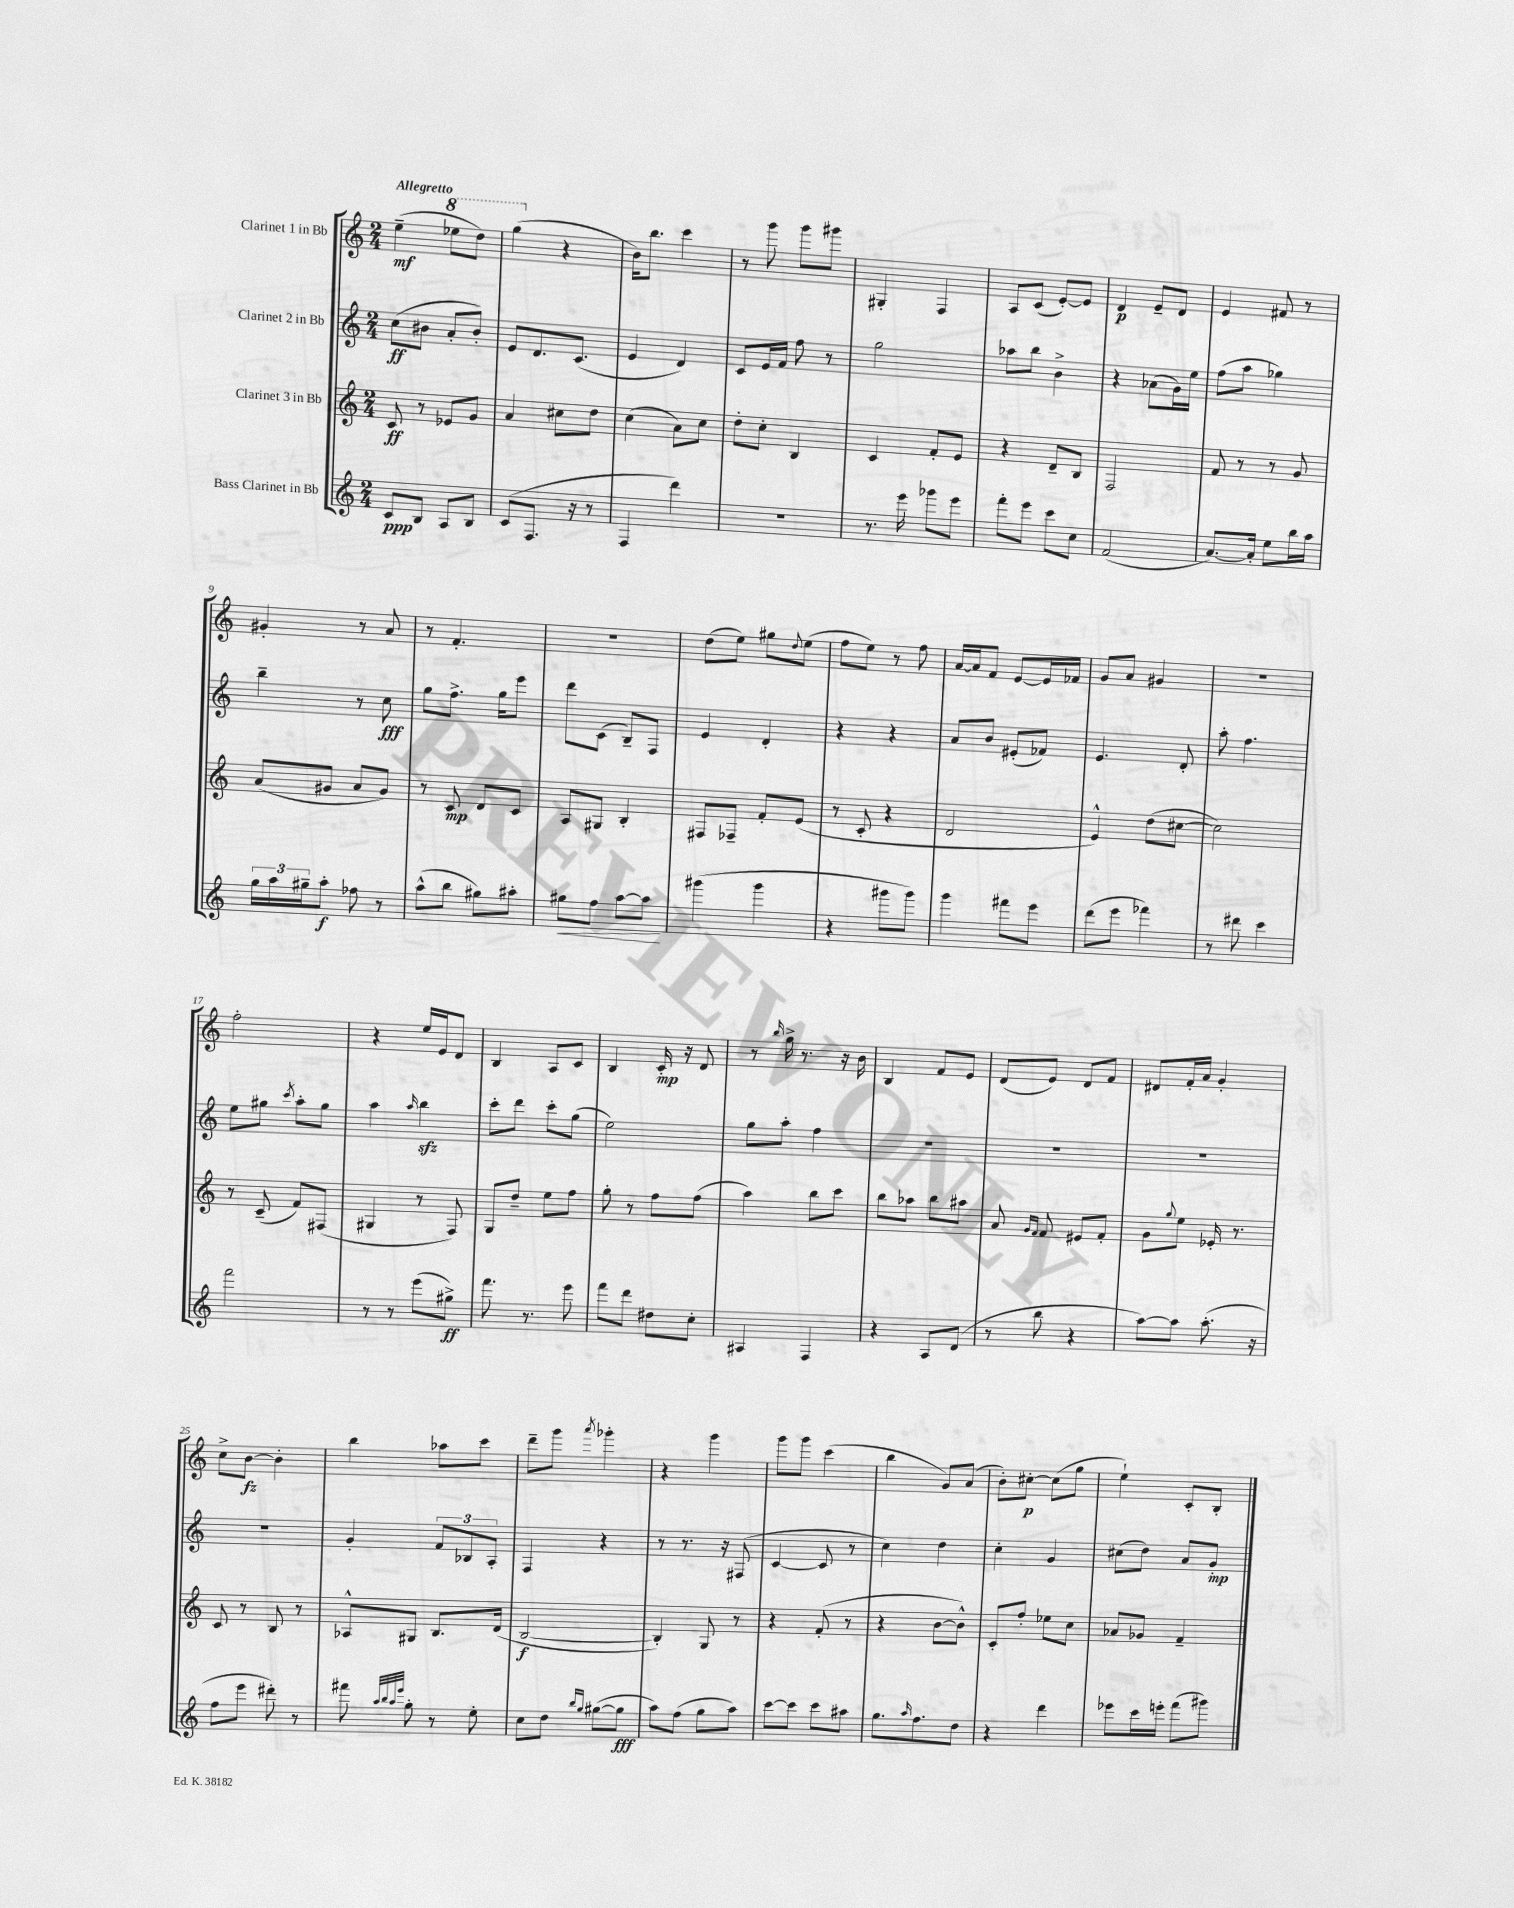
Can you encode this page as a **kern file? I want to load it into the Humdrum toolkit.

**kern	**kern	**kern	**kern
*staff4	*staff3	*staff2	*staff1
*clefG2	*clefG2	*clefG2	*clefG2
*k[]	*k[]	*k[]	*k[]
*M2/4	*M2/4	*M2/4	*M2/4
8c/L	8c/	(8cc\L	(4ee~\
8B/J	8r	8b#\J	.
8A/L	8e-/L	8a'/L	8eee-\L
8B/J	8g/J	8b#'/J)	8ddd\J)
=	=	=	=
(8c/L	4a/	8e/L	(4ggg\
8.F/J	.	8.d/	.
.	8cc#\L	.	4r
16r	.	(8.c/J	.
8r	8dd\J	.	.
=	=	=	=
4F/	(4cc\	4e/	16b\LK)
.	.	.	8.bb\J
4ddd\)	8a\L)	4d/)	4ccc\
.	8cc\J	.	.
=	=	=	=
2r	8dd'\L	8c/L	8r
.	8cc'\J	16e/L	8ggg\
.	.	16f/JJ	.
.	4B/	8ff\	8ggg\L
.	.	8r	8ggg#\J
=	=	=	=
8.r	4c/	2gg\	4G#'/
16eee\	.	.	.
8ggg-\L	8f'/L	.	4F/
8eee\J	8e/J	.	.
=	=	=	=
8fff'\L	4r	8aa-\L	8A/L
8eee\J	.	8bb\J	(8c/J
8ccc\L	8d~/L	4b^\	[8e'/L)
8cc\J	8B/J	.	8e/]J
=	=	=	=
(2f/	2F/	4r	4d/
.	.	(8a-\L	8e~/L
.	.	16g\L)	8d/J
.	.	16ee\JJ	.
=	=	=	=
[8.a/L)	8f/	(8ff\L	4e/
.	8r	8aa\J	.
16a'/]Jk	.	.	.
8ee\L	8r	4gg-\)	8f#/
16bb\L	8g/	.	8r
16aa\JJ	.	.	.
=	=	=	=
24gg\LL	(8a/L	4bb~\	4g#'/
24aa\	.	.	.
24gg#~\J	.	.	.
8aa'\J	8g#/J	.	.
8ff-\	8a/L	8r	8r
8r	8g#/J)	8cc\	8a/
=	=	=	=
(8aa^^\L	8r	8gg\L	8r
8bb\J	8c/	8.ff^\J	4.f'/
8gg#\L)	8d/L	.	.
.	.	16gg\LK	.
8aa#'\J	8c/J	8eee\J	.
=	=	=	=
8gg#\L	8A/L	8ddd\L	2r
8ff\J	8G#/J	(8c\J	.
[8aa\L	4B'/	8B~/L)	.
8aa\]J	.	8F/J	.
=	=	=	=
(4ggg#\	8F#/L	4e/	(8dd\L
.	8F-~/J	.	8ee\J)
4ggg#\	8f'/L	4d'/	8gg#\L
.	.	.	8qqdd/
.	(8e/J	.	(8ee\J
=	=	=	=
4r	8r	4r	8ff\L
.	8c'/	.	8ee\J)
8ggg#\L	4r	4r	8r
8ggg#\J)	.	.	8ff\
=	=	=	=
4ggg\	2d/	8a/L	[16a/LL
.	.	.	16a/]J
.	.	8b/J	8f/J
8fff#\L	.	(8e#'/L	[8e/L
8eee\J	.	8f-/J)	16e/]L
.	.	.	16f-/JJ
=	=	=	=
(8ddd\L	4e^^/)	4.e/	8g/L
8eee\J	.	.	8a/J
4fff-\)	(8dd\L	.	4g#/
.	[8cc#\J	8d'/	.
=	=	=	=
8r	2cc#\])	8aa'\	2r
8ddd#\	.	4.ff\	.
4ccc\	.	.	.
=	=	=	=
2fff\	8r	8ee\L	2ff'\
.	(8c~/	8gg#\J	.
.	.	8qccc/	.
.	8f/L)	8aa'\L	.
.	(8F#/J	8gg#\J	.
=	=	=	=
8r	4G#/	4aa\	4r
8r	.	.	.
.	.	16qqaa/	.
(8eee\L	8r	4bb\	16ee/LL
.	.	.	16e/J
8gg#^\J)	8F/)	.	8d/J
=	=	=	=
8.fff\	8G/L	8ccc'\L	4B/
.	8dd~/J	8ddd\J	.
8.r	.	.	.
.	8ee\L	8ccc'\L	8A/L
8eee\	8ff\J	(8gg\J	8c/J
=	=	=	=
8fff\L	8gg'\	2ee\)	4B/
8ddd\J	8r	.	.
8dd#\L	8ff\L	.	16c'/
.	.	.	16r
8cc'\J	(8ff\J	.	8d/
=	=	=	=
4A#/	4aa\)	8gg\L	8r
.	.	.	16qqbb/
.	.	8aa'\J	16gg^\
.	.	.	8.r
4F/	8bb\L	4ff\	.
.	8ccc\J	.	16r
.	.	.	16b\
=	=	=	=
4r	8bb\L	2r	4B/
.	8aa-\J	.	.
8A/L	8bb\L	.	8f/L
(8d/J	8aa#\J	.	8e/J
=	=	=	=
8r	8a/	2r	(8d/L
.	16qqg/LL	.	.
.	16qqf/JJ	.	.
8bb\	8f/	.	8e/J)
4r	8e#/L	.	8d/L
.	8f'/J	.	8f/J
=	=	=	=
[8aa\L)	8g\L	2r	8d#/L
.	8qqgg/	.	.
8aa\]J	8ee\J	.	16f'/L
.	.	.	16a/JJ
(8.aa'\	16e-'/	.	4g'/
.	8.r	.	.
16r	.	.	.
=	=	=	=
8ff\L	8c/	2r	8cc^\L
8eee\J	8r	.	[8b\J
8ddd#'\)	8B/	.	4b'\]
8r	8r	.	.
=	=	=	=
8fff#\	8A-^^/L	4g'/	4bb\
32qqaa/LLL	.	.	.
32qqbb/	.	.	.
32qqaa/	.	.	.
32qqeee/JJJ	.	.	.
8gg'\	8G#/J	.	.
8r	8.B/L	12f/L	8aa-\L
.	.	12B-/	.
8ee'\	.	.	8ccc\J
.	.	12A'/J	.
.	(16d/Jk	.	.
=	=	=	=
8cc\L	[2B/	4F/	8ddd~\L
8dd\J	.	.	8ggg\J
16qqbb/LL	.	.	.
16qqgg/JJ	.	.	8qaaa/
([8gg#\L	.	4r	4ggg-'\
8gg#\]J	.	.	.
=	=	=	=
8aa\L)	4B'/])	8r	4r
(8ff\J	.	8.r	.
8gg\L	8G/	.	4ggg\
.	.	16r	.
8aa\J)	8r	(8F#/	.
=	=	=	=
[8ccc\L	4r	[4c/	8ggg\L
8ccc\]J	.	.	8ggg\J
8ccc\L	(8f'/	8c/]	(4ccc\
8aa#\J	8r	8r	.
=	=	=	=
8.gg\L	4r	4cc\)	4bb\
16qqaa/	.	.	.
8.ff\	.	.	.
.	[8b\L	4dd\	8g/L)
8dd\J	8b^^\]J)	.	(8a/J
=	=	=	=
4r	8c'/L	4cc'\	8b'\L)
.	8ff'/J	.	[8cc#'\J
4ddd\	8ee-\L	4g/	(8cc#\]L
.	8cc\J	.	8gg\J
=	=	=	=
8eee-\L	8a-/L	(8cc#\L	4ee`\)
16ccc\L	8g-/J	8dd\J)	.
16eee'\JJ	.	.	.
(8fff\L	4f~/	8a/L	8c'/L
8ggg#\J)	.	8g'/J	8B'/J
==	==	==	==
*-	*-	*-	*-
